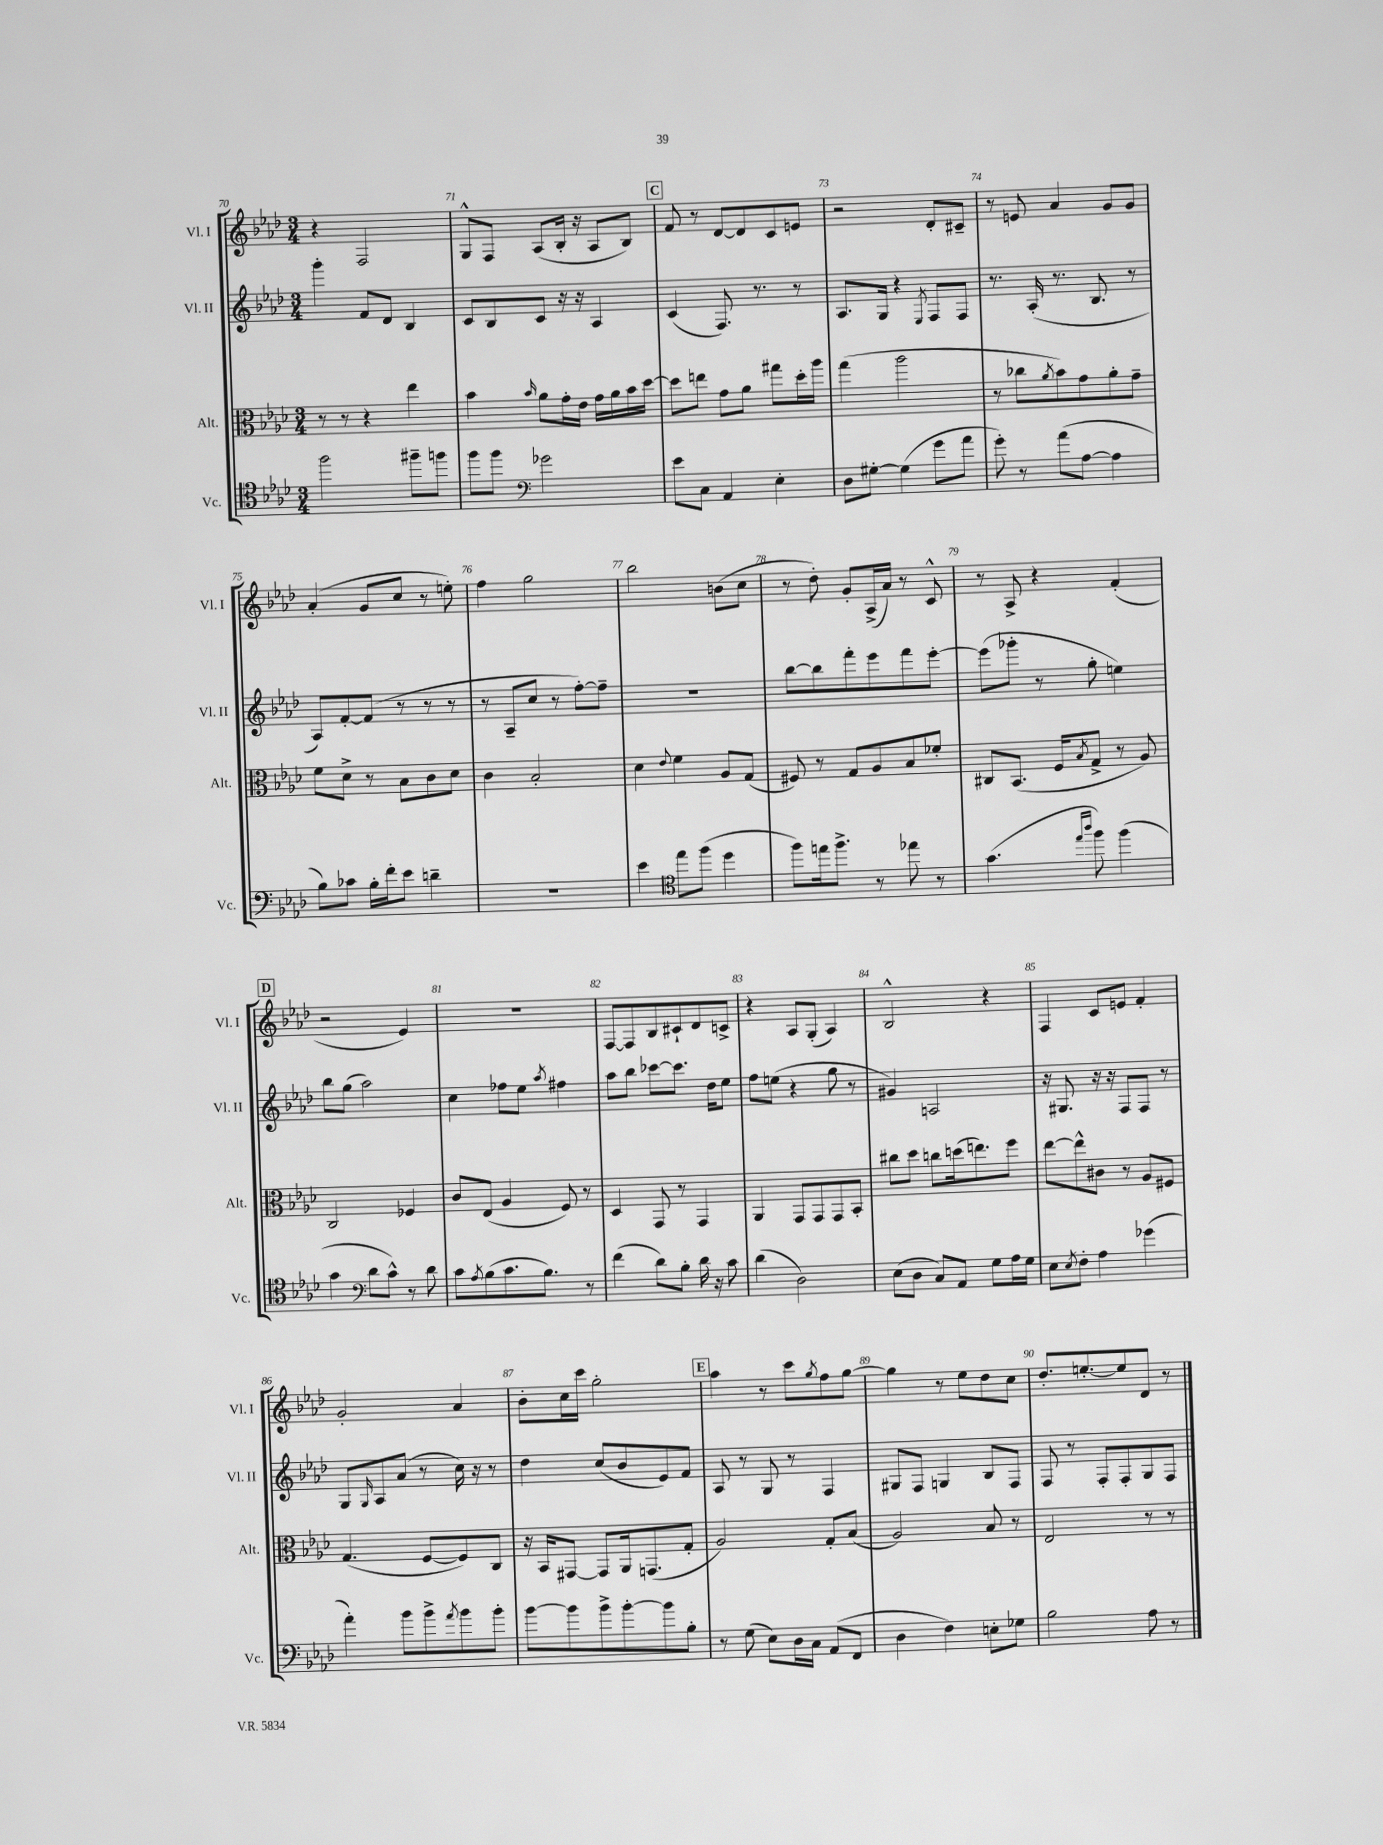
<<
\new StaffGroup <<
\new Staff = "s0" \with { instrumentName = "Vl. I" shortInstrumentName = "Vl. I" } {
    \clef treble \key aes \major \numericTimeSignature \time 3/4
    r4 f2 |
    g8-^ f8 aes8( bes16-. r16 aes8 bes8) |
    \mark \markup { \box "C" } f'8 r8 des'8~ des'8 c'8 e'8 |
    r2 des'8-. cis'8-- |
    r8 e'8 aes'4 g'8 g'8 |
    aes'4-.( g'8 c''8 r8 e''8-.) |
    f''4 g''2 |
    bes''2 b'8( c''8 |
    r8 des''8-.) g'8-. aes16->( aes'16) r8 c'8-^ |
    r8 aes8-> r4 f'4-.( |
    \mark \markup { \box "D" } r2 ees'4) |
    R2. |
    f8~ f8 bes8 cis'8-! des'8 c'8-> |
    r4 aes8 g8-.( aes4) |
    bes2-^ r4 |
    f4 c'8 e'8 f'4-. |
    g'2-. aes'4 |
    bes'8-. c''16 c'''16 g''2-. |
    \mark \markup { \box "E" } aes''4 r8 c'''8 \acciaccatura { g''8 } f''8 g''8~ |
    g''4 r8 ees''8 des''8 c''8 |
    des''8.-. e''8.~-. e''8 des'8 r8 \bar "|." |
}
\new Staff = "s1" \with { instrumentName = "Vl. II" shortInstrumentName = "Vl. II" } {
    \clef treble \key aes \major \numericTimeSignature \time 3/4
    g'''4-. f'8 des'8 bes4 |
    c'8 bes8 c'8 r16 r16 aes4 |
    \mark \markup { \box "C" } c'4( f8.) r8. r8 |
    aes8. g16 r4 \acciaccatura { ees8 } f8 f8 |
    r8. aes16-.( r8. bes8. r8 |
    aes8) f'8~-. f'8( r8 r8 r8 |
    r8 aes8-- c''8 r8 f''8~-.) f''8-- |
    R2. |
    bes''8~ bes''8 f'''8-. ees'''8 f'''8 ees'''8~-. |
    ees'''8( ges'''8-. r8 g''8-. e''4) |
    \mark \markup { \box "D" } bes''8 g''8( aes''2) |
    c''4 fes''8 ees''8 \acciaccatura { aes''8 } fis''4 |
    aes''8 bes''8 ces'''8~ ces'''8. des''16 ees''8 |
    f''8 e''8( r4 g''8 r8 |
    gis'4) a2 |
    r16 gis8. r16 r16 f8 f8 r8 |
    g8 \grace { g16 } aes8 aes'8( r8 c''16) r16 r8 |
    des''4 c''8( bes'8 ees'8) f'8 |
    \mark \markup { \box "E" } aes8 r8 g8 r8 f4 |
    gis8 f8 g4 bes8 f8 |
    f8 r8 f8-. f8-. g8 f8 \bar "|." |
}
\new Staff = "s2" \with { instrumentName = "Alt." shortInstrumentName = "Alt." } {
    \clef alto \key aes \major \numericTimeSignature \time 3/4
    r8 r8 r4 ees''4 |
    bes'4 \grace { bes'16 } aes'8 g'16-. ees'16 g'16 aes'16 bes'16 des''16~ |
    \mark \markup { \box "C" } des''8 e''8 g'8 aes'8 gis''8 des''16-. aes''16 |
    g''4( aes''2 |
    r8 ces''8 \acciaccatura { aes'8 } bes'8) g'8 aes'8-. g'8-- |
    f'8 des'8-> r8 bes8 c'8 des'8 |
    c'4 bes2-. |
    des'4 \appoggiatura { ees'8 } f'4 aes8 g8( |
    fis8) r8 g8 aes8 bes8 fes'8-. |
    cis8 bes,8.( f16 \acciaccatura { bes8 } g8-> r8 aes8) |
    \mark \markup { \box "D" } c2 fes4 |
    c'8 ees8( aes4 f8) r8 |
    des4 g,8 r8 g,4 |
    aes,4 g,8 g,8 g,8 bes,8-. |
    cis''8 des''8 c''8 d''16( e''8.) f''8 |
    ees''8~ ees''8-^ cis'8 r8 aes8 fis8 |
    g4.( f8~ f8) c8 |
    r16 bes,16 gis,8~ gis,8 aes,16 g,8.( g8-. |
    \mark \markup { \box "E" } aes2) g8-. bes8( |
    aes2) bes8 r8 |
    ees2 r8 r8 \bar "|." |
}
\new Staff = "s3" \with { instrumentName = "Vc." shortInstrumentName = "Vc." } {
    \clef tenor \key aes \major \numericTimeSignature \time 3/4
    f''2 fis''8-- f''8 |
    f''8 f''8 \clef bass ges'2 |
    \mark \markup { \box "C" } ees'8 c8 aes,4 ees4-. |
    des8 gis8~-. gis4( g'8 aes'8 |
    g'8-.) r8 aes'8( aes8~ aes4 |
    bes8) ces'8 bes16-. f'16-. ees'8 d'4-- |
    R2. |
    ees'4 \clef tenor ees''8 f''8( des''4 |
    f''8) e''16 f''8.-> r8 ees''8 r8 |
    g'4.( \grace { ees''16 aes''16 } f''8) f''4( |
    \mark \markup { \box "D" } g'4 \clef bass des'8 c'8-^) r8 des'8 |
    c'8 \acciaccatura { aes8 } bes8( c'8. bes8.) r8 |
    f'4( des'8) bes8-. des'16 r16 c'8 |
    des'4( des2) |
    ees8( des8 c8) aes,8 g8 aes16 g16 |
    ees8 \acciaccatura { ees8 } f8-. aes4 ges'4( |
    aes'4-.) bes'8 bes'8-> \acciaccatura { aes'8 } bes'8 bes'8-. |
    bes'8~ bes'8 bes'8-> bes'8~-. bes'8 bes8-. |
    \mark \markup { \box "E" } r8 g8( ees8) des16 c16 aes,8( f,8 |
    des4 f4) e8-. ges8 |
    bes2 aes8 r8 \bar "|." |
}
>>
>>
\layout { \context { \Score currentBarNumber = #70 \override BarNumber.break-visibility = ##(#f #t #t) barNumberVisibility = #all-bar-numbers-visible } }
